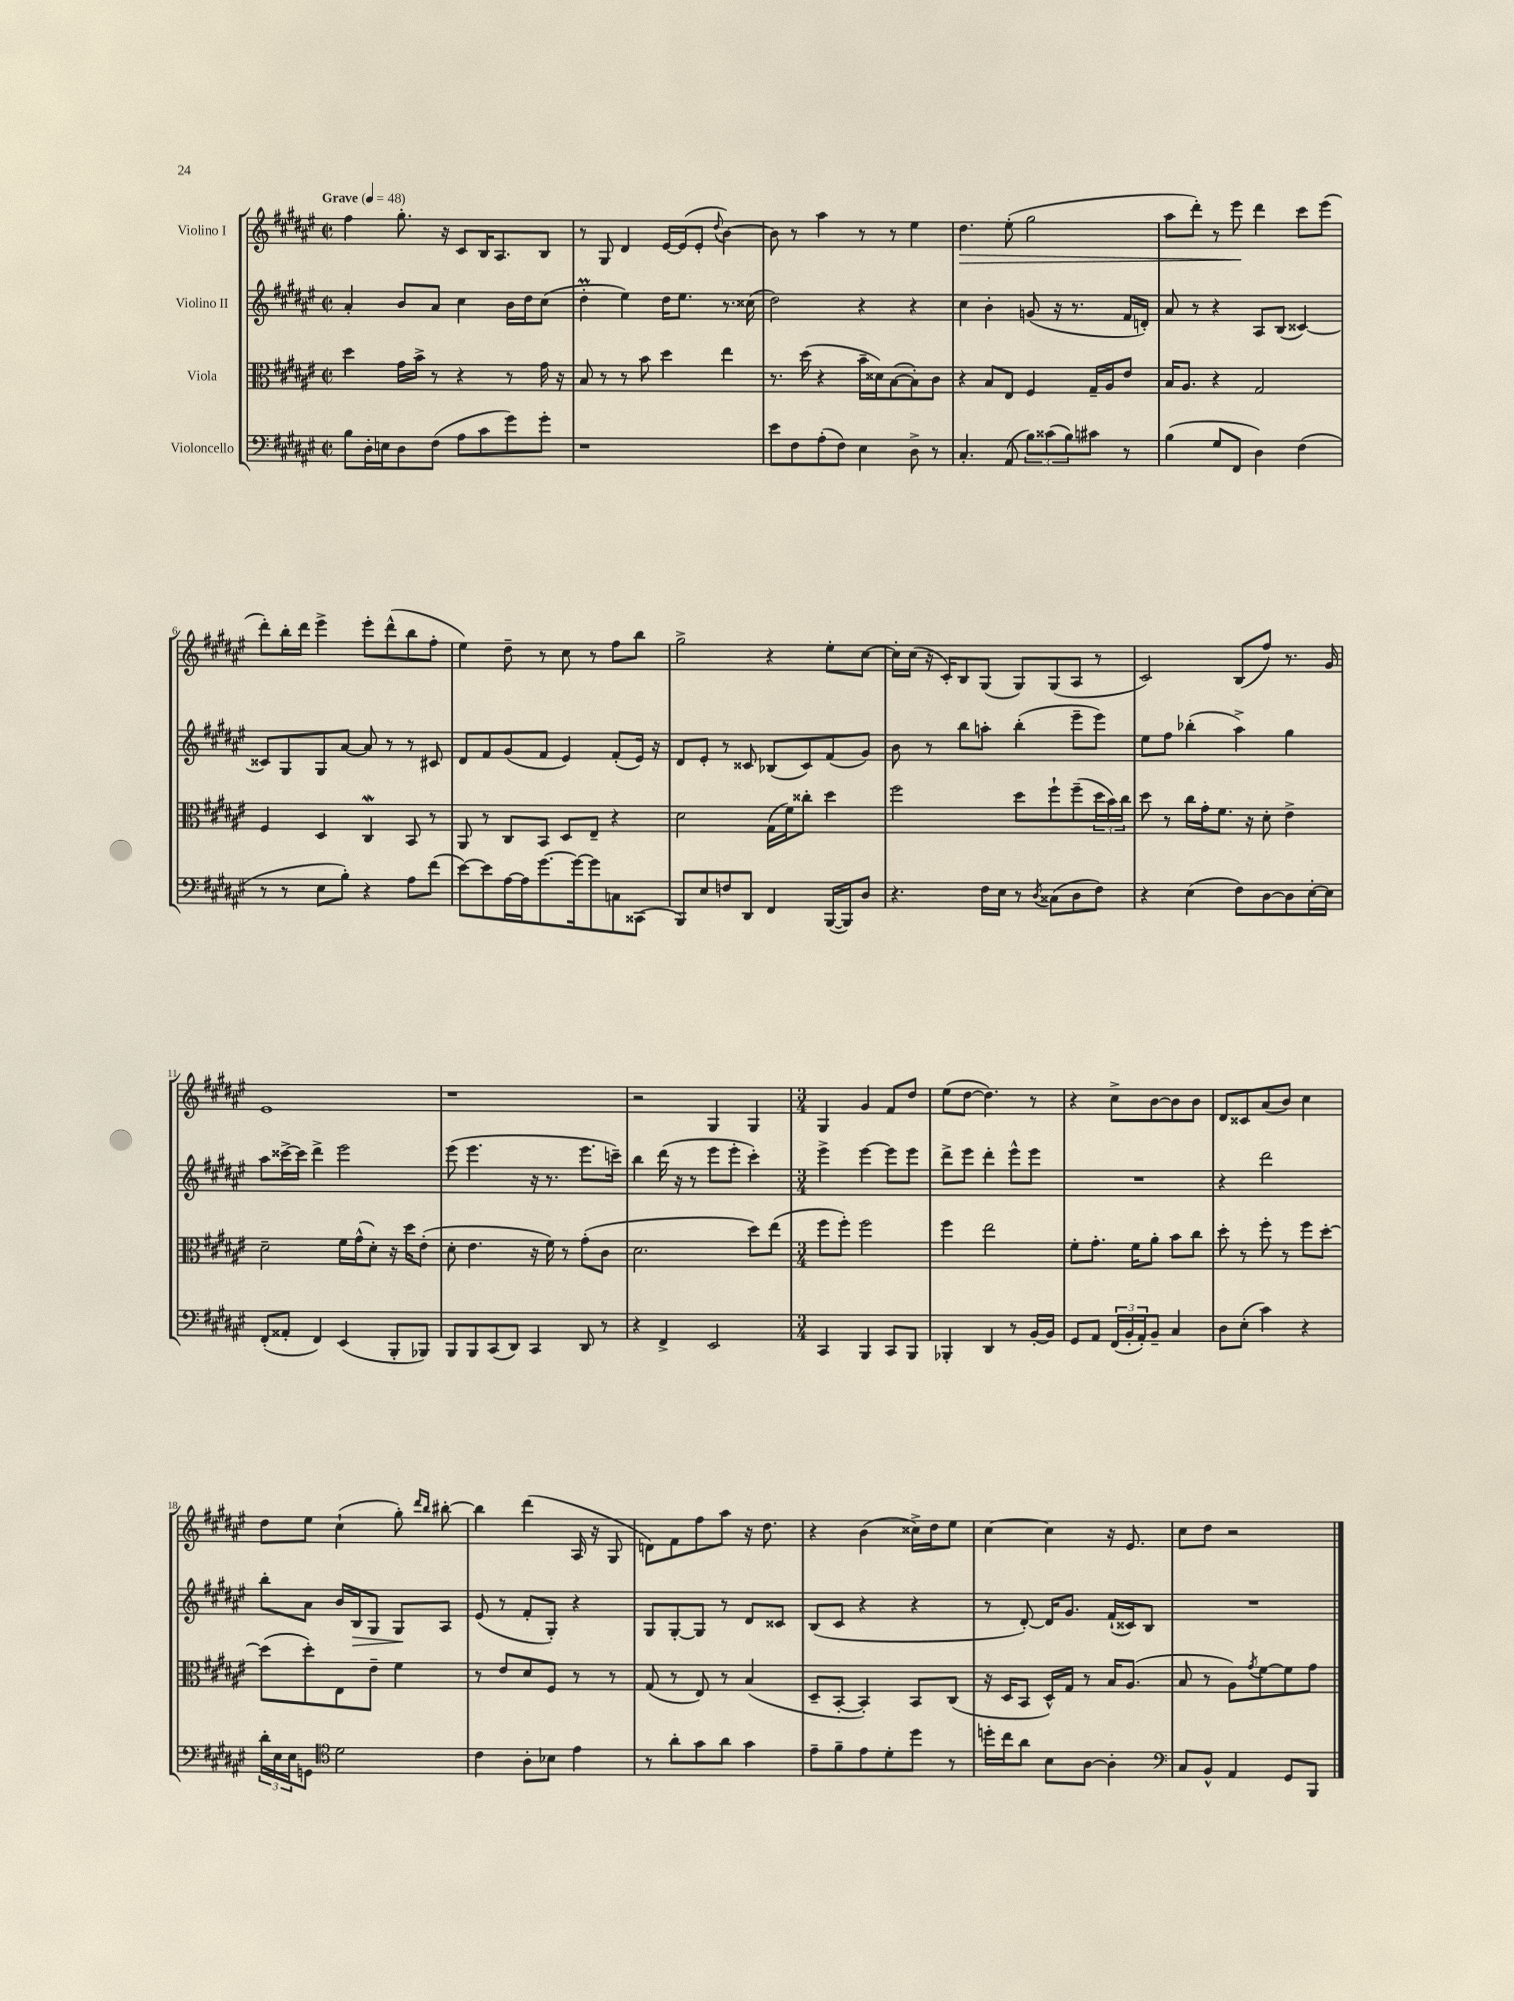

**kern	**kern	**kern	**kern
*staff4	*staff3	*staff2	*staff1
*clefF4	*clefC3	*clefG2	*clefG2
*k[f#c#g#d#a#e#]	*k[f#c#g#d#a#e#]	*k[f#c#g#d#a#e#]	*k[f#c#g#d#a#e#]
*M2/2	*M2/2	*M2/2	*M2/2
*met(c|)	*met(c|)	*met(c|)	*met(c|)
*MM48	*MM48	*MM48	*MM48
8B	4dd#	4a#'	4ff#
16D#'	.	.	.
16E	.	.	.
8D#	16g#	8b	8.gg#'
.	16b^	.	.
(8F#	8r	8a#	.
.	.	.	16r
8A#	4r	4cc#	8c#
8c#	.	.	16B
.	.	.	8.A#
8g#)	8r	16b	.
.	.	16dd#	.
8g#'	16g#	(8cc#	8B
.	16r	.	.
=	=	=	=
1r	8B	4dd#'	8r
.	8r	.	8G#
.	8r	4ee#)	4d#
.	8b	.	.
.	4dd#	16dd#	[16e#
.	.	8.ee#	(16e#]
.	.	.	8e#'
.	.	.	8qqdd#
.	4ee#	8.r	[4b)
.	.	(16cc##	.
=	=	=	=
8e#	8.r	2dd#)	8b]
8F#	.	.	8r
.	(16dd#	.	.
(8A#'	4r	.	4aa#
8F#)	.	.	.
4E#	16b~	4r	8r
.	16d##)	.	.
.	([8B	.	8r
8D#^	8B'])	4r	4ee#
8r	8c#	.	.
=	=	=	=
4.C#'	4r	4cc#	4.dd#
.	8B	4b'	.
(8AA#	8E#	.	(8ee#'
12B)	4F#	(8g	2gg#
(12c##	.	.	.
.	.	16r	.
12B)	.	.	.
.	.	8.r	.
8c#	16G#~	.	.
.	16A#	.	.
8r	8e#	16f#	.
.	.	16d')	.
=	=	=	=
(4B	16B	8a#	8aa#
.	8.A#	.	.
.	.	8r	8ddd#')
8G#	4r	4r	8r
8FF#	.	.	8eee#
4D#)	2G#	8A#	4ddd#
.	.	(8B	.
(4F#	.	[4c##)	8ccc#
.	.	.	(8eee#
=	=	=	=
8r	4F#	8c##]	8ddd#')
8r	.	8G#	16bb'
.	.	.	16ddd#
8E#	4D#	8G#	4eee#^
8B')	.	[8a#	.
4r	4C#	8a#]	8eee#'
.	.	8r	(8ddd#^^
8A#	8BB	8r	8bb
(8f#	8r	8c#	8ff#'
=	=	=	=
[8e#)	8AA#	8d#	4ee#)
8e#]	8r	8f#	.
[16A#	8C#	(8g#	8dd#~
16A#]	.	.	.
[8.g#	8BB	8f#	8r
.	8D#	4e#)	8cc#
16g#_	.	.	.
8g#]	8E#~	.	8r
8C	4r	(8f#'	8ff#
(8CC##	.	16e#)	8bb
.	.	16r	.
=	=	=	=
8BBB)	2d#	8d#	2gg#^
8E#	.	8e#'	.
8F	.	8r	.
8DD#	.	8c##	.
4FF#	(16G#	(8B-	4r
.	16f#)	.	.
.	8cc##'	8c##)	.
([16BBB	4dd#	(8f#	8ee#'
16BBB])	.	.	.
8D#	.	8g#)	[8cc#
=	=	=	=
4.r	2ff#	8b	16cc#']
.	.	.	(16cc#
.	.	8r	16r
.	.	.	16c#')
.	.	8bb	8B
16F#	.	8aa'	(8G#
16E#	.	.	.
8r	8dd#	(4bb'	8G#)
8qD#	.	.	.
(8C##	8ff#`	.	(8G#
8D#	(8ff#~	8eee#~	8A#
8F#)	24dd#	8eee#)	8r
.	24b)	.	.
.	24cc#	.	.
=	=	=	=
4r	8dd#	8ee#	2c#)
.	8r	8ff#	.
(4E#	16cc#	(4bb-'	.
.	16g#'	.	.
.	8.f#	.	.
8F#)	.	4aa#^)	(8B
.	16r	.	.
[8D#	8d#'	.	8ff#)
8D#]	4e#^	4gg#	8.r
[16E#'	.	.	.
16E#]	.	.	16g#
=	=	=	=
(8FF#'	2d#~	8aa#	1e#
8AA##'	.	[16ccc##^	.
.	.	16ccc##]	.
4FF#)	.	4ddd#^	.
(4EE#	16f#	2eee#	.
.	(16g#^^	.	.
.	8d#')	.	.
8BBB'	16r	.	.
.	16dd#	.	.
8BBB-)	(8e#'	.	.
=	=	=	=
8BBB	8d#'	(8eee#	1r
8BBB	4.e#	4.eee#	.
(8CC#	.	.	.
8DD#)	.	.	.
4CC#	16r	16r	.
.	16f#)	8.r	.
.	8r	.	.
8DD#	(8g#'	8.eee#	.
8r	8c#	.	.
.	.	16ccc~)	.
=	=	=	=
4r	2.d#	4bb	2r
4FF#^	.	(16ddd#	.
.	.	16r	.
.	.	8r	.
2EE#	.	8eee#	4G#
.	.	8eee#'	.
.	8dd#)	4ccc#')	4G#
.	(8ee#	.	.
=	=	=	=
*M3/4	*M3/4	*M3/4	*M3/4
4CC#	8ff#	4eee#^	4G#
.	8ff#')	.	.
4BBB	2ff#	[4eee#	4g#
8CC#	.	8eee#]	8f#
8BBB	.	8eee#	8dd#
=	=	=	=
4BBB-'	4ff#	8ddd#^	(8ee#
.	.	8eee#	[8dd#
4DD#	2ee#	4ddd#'	4.dd#])
8r	.	8eee#^^	.
[16BB'	.	8eee#	8r
16BB]	.	.	.
=	=	=	=
8GG#	8f#'	2.r	4r
8AA#	8.g#'	.	.
(24FF#	.	.	8cc#^
24BB'	.	.	.
.	16f#	.	.
24AA#')	.	.	.
8BB~	8a#'	.	[8b
4C#	8b	.	8b]
.	8cc#	.	8b
=	=	=	=
8D#	8dd#'	4r	8d#
(8E#'	8r	.	8c##
4c#)	8ff#'	2ddd#	(8a#
.	8r	.	8b)
4r	8ff#	.	4cc#
.	[8dd#'	.	.
=	=	=	=
24d#'	(8dd#]	8bb'	8dd#
24E#	.	.	.
24E#	.	.	.
8GG	8dd#')	8a#	8ee#
*clefC4	*	*	*
2d#	8E#	16b	(4cc#`
.	.	16B	.
.	8e#~	8G#	.
.	4f#	8G#	8gg#')
.	.	.	16qqddd#
.	.	.	16qqbb
.	.	8A#	[8bb#'
=	=	=	=
4c#	8r	(8e#	4bb#]
.	8e#	8r	.
8A#'	8d#	8f#'	(4ddd#
8B-	8F#	8G#')	.
4e#	8r	4r	16A#
.	.	.	16r
.	8r	.	8G#
=	=	=	=
8r	(8G#	8G#	8d)
8a#'	8r	[8G#'	8f#
8g#	8E#)	8G#]	8ff#
8a#	8r	8r	8aa#
4g#	(4B	8d#	16r
.	.	.	8.dd#
.	.	8c##	.
=	=	=	=
8e#~	8D#~	(8B	4r
8f#~	[8BB'	8c#	.
8e#	4BB'])	4r	(4b
8d#'	.	.	.
8dd#	8BB	4r	16cc##^)
.	.	.	16dd#
8r	(8C#	.	8ee#
=	=	=	=
16dd'	16r	8r	[4cc#
16cc#	16D#	.	.
8a#	8BB	[8d#')	.
8B	16D#^^)	16d#]	4cc#]
.	16G#	8.g#	.
[8A#	8r	.	.
4A#']	16B	(16f#`	16r
.	(8.A#	16c##)	8.e#
.	.	8B	.
=	=	=	=
*clefF4	*	*	*
8C#	8B	2.r	8cc#
8BB^^	8r	.	8dd#
4AA#	8A#)	.	2r
.	8qg#	.	.
.	[8f#	.	.
8GG#	8f#]	.	.
8BBB	8g#	.	.
==	==	==	==
*-	*-	*-	*-
